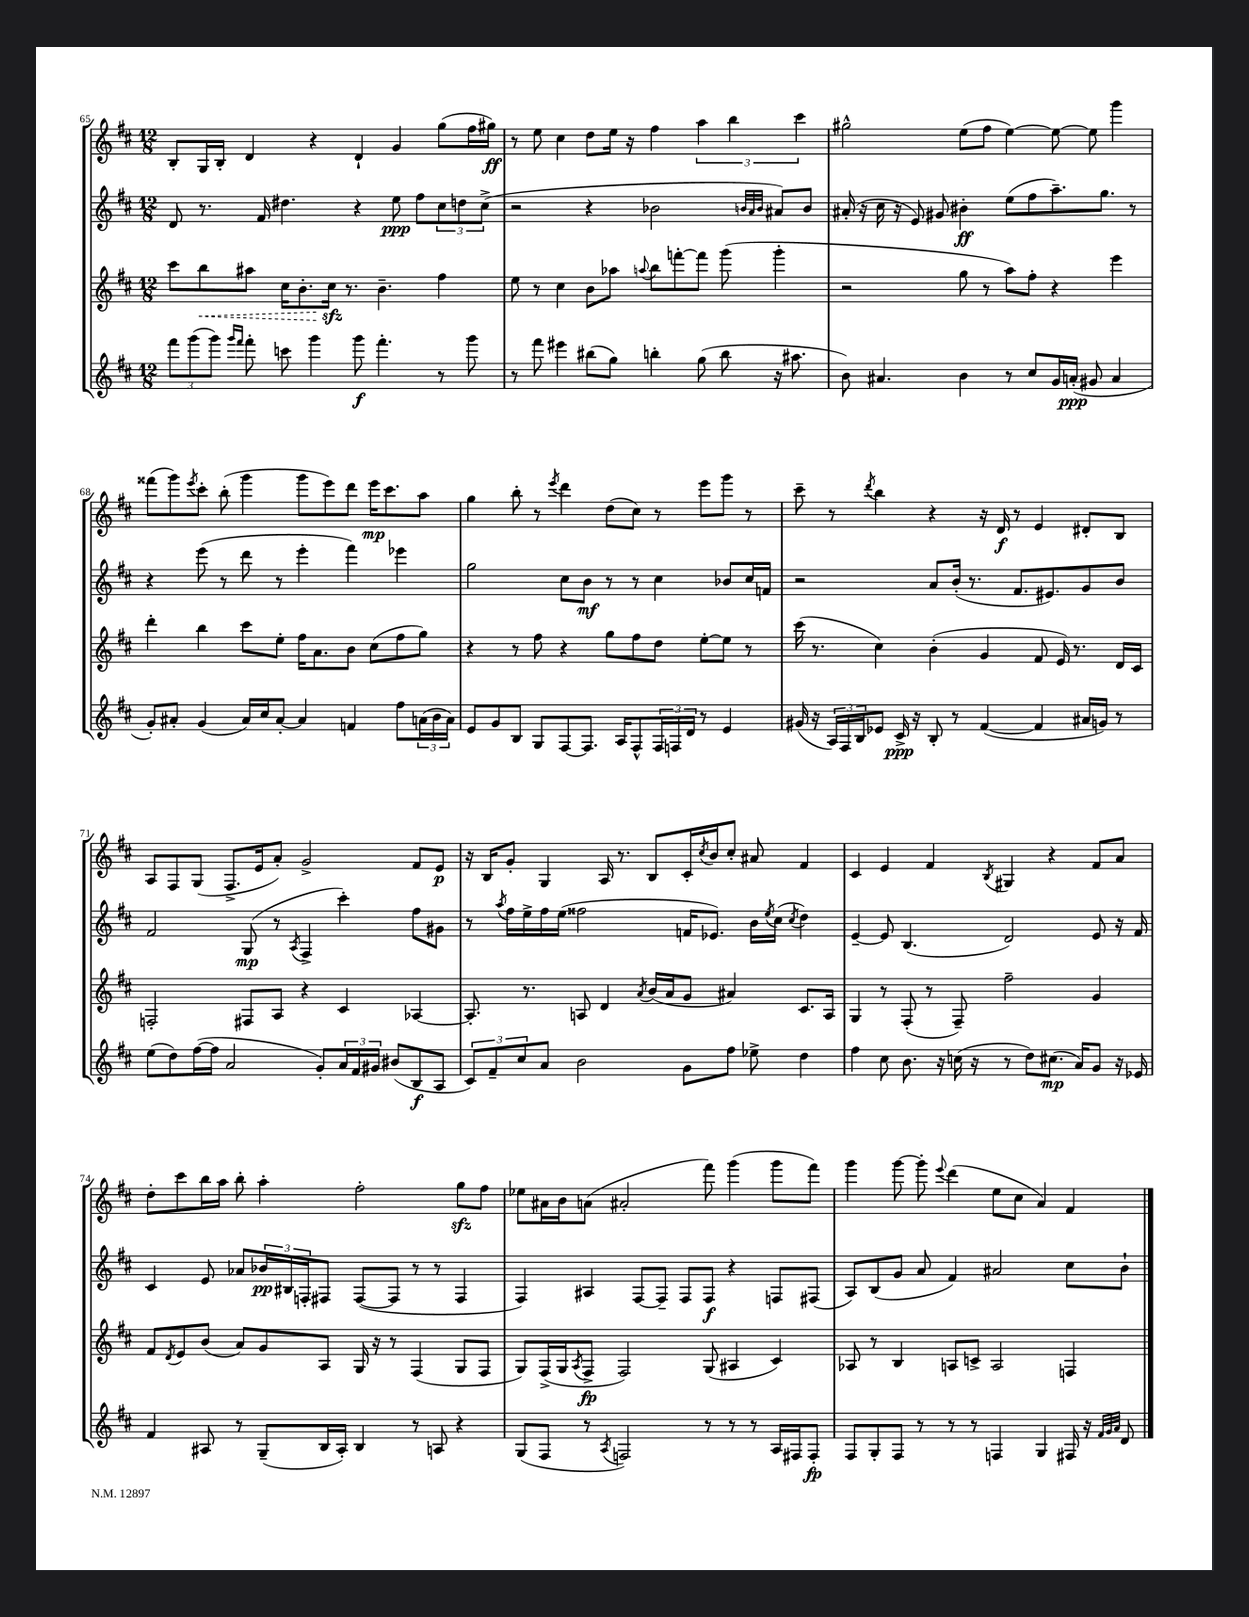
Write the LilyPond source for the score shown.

<<
\new StaffGroup <<
\new Staff = "s0" {
    \clef treble \key d \major \numericTimeSignature \time 12/8
    b8-. g16 b16-. d'4 r4 d'4-! g'4 g''8( fis''16 gis''16\ff) |
    r8 e''8 cis''4 d''8 e''16 r16 fis''4 \tuplet 3/2 { a''4 b''4 cis'''4 } |
    gis''2-^ e''8( fis''8 e''4~) e''8~ e''8 g'''4 |
    fisis'''8( g'''8) \acciaccatura { e'''8 } cis'''8-. b''8-.( g'''4 g'''8 e'''8) d'''8 e'''16\mp cis'''8. a''8 |
    g''4 b''8-. r8 \acciaccatura { e'''8 } d'''4 d''8( cis''8) r8 e'''8 g'''8 r8 |
    cis'''8-- r8 \acciaccatura { d'''8 } b''4 r4 r16 d'16\f r8 e'4 dis'8-. b8 |
    a8 fis8 g8( fis8.-> e'16 a'8-.) g'2-> fis'8 e'8\p |
    r16 b16 g'8-. g4 a16 r8. b8 cis'16-. \acciaccatura { cis''8 } b'16 cis''8-. ais'8 fis'4 |
    cis'4 e'4 fis'4 \acciaccatura { b8 } gis4 r4 fis'8 a'8 |
    d''8-. cis'''8 b''16 a''16 b''8-. a''4-. fis''2-. g''8\sfz fis''8 |
    ees''8 ais'16 b'16 a'8( ais'2-. fis'''8) g'''4( g'''8 fis'''8) |
    g'''4 g'''8~ g'''8-. \appoggiatura { e'''8 } d'''4( e''8 cis''8 a'4) fis'4 \bar "|." |
}
\new Staff = "s1" {
    \clef treble \key d \major \numericTimeSignature \time 12/8
    d'8 r8. fis'16 dis''4. r4 e''8\ppp fis''8 \tuplet 3/2 { cis''8 d''8 cis''8->( } |
    r2 r4 bes'2 \grace { b'32 a'32 b'32 } ais'8) b'8 |
    ais'16-.( r16 cis''16 r16 e'8) gis'8 bis'4-.\ff e''8( fis''8 a''8.--) g''8. r8 |
    r4 e'''8( r8 d'''8 r8 e'''4-. fis'''4) ees'''4 |
    g''2 cis''8 b'8\mf r8 r8 cis''4 bes'8 cis''16 f'16 |
    r2 a'8 b'16-.( r8. fis'8. eis'8.) g'8 b'8 |
    fis'2 g8\mp( r8 \acciaccatura { a8 } fis4-> cis'''4-.) fis''8 gis'8 |
    r8 \acciaccatura { a''8 } fis''16 e''16-> fis''16 e''16( fisis''2 f'16 ees'8.) b'16 \acciaccatura { e''8 } cis''16( \acciaccatura { cis''8 } d''4) |
    e'4~-- e'8 b4.( d'2) e'8 r16 fis'16 |
    cis'4 e'8 aes'8 \tuplet 3/2 { bes'16\pp bis16 f16-. } fis8 fis8~( fis8 r8 r8 fis4 |
    fis4) ais4 fis8~ fis8-- fis8 fis8\f r4 f8 fis8( |
    a8) b8( g'8 a'8 fis'4) ais'2 cis''8 b'8-! \bar "|." |
}
\new Staff = "s2" {
    \clef treble \key d \major \numericTimeSignature \time 12/8
    cis'''8 \once \override Hairpin.style = #'dashed-line b''8\< ais''8 cis''16 b'8.-. cis''16\sfz\! r8. b'4.-- fis''4 |
    e''8 r8 cis''4 b'8 aes''8 \appoggiatura { a''8 } b''8 f'''8~-. f'''8 g'''8( g'''4-. |
    r2 g''8 r8 a''8) fis''8-. r4 e'''4 |
    d'''4-. b''4 cis'''8 e''8-. fis''16 a'8. b'8 cis''8( fis''8 g''8) |
    r4 r8 fis''8 r4 g''8 fis''8 d''8 e''8~-. e''8 r8 |
    cis'''16( r8. cis''4) b'4-.( g'4 fis'8 e'16) r8. d'16 cis'16 |
    f2-. fis8 a8 r4 cis'4 aes4~ |
    aes8.-. r8. a8 d'4 \acciaccatura { a'8 } b'16( a'16 g'8 ais'4) cis'8. a16 |
    g4 r8 fis8-.( r8 fis8--) fis''2-- g'4 |
    fis'8 \acciaccatura { d'8 } e'8 b'8( a'8) g'8 a8 g16 r16 r8 fis4( g8 fis8 |
    g8) fis16->( g16 \acciaccatura { a8 } fis8->\fp fis2) g8( ais4 cis'4) |
    aes8 r8 b4 a8 c'8-> a2 f4 \bar "|." |
}
\new Staff = "s3" {
    \clef treble \key d \major \numericTimeSignature \time 12/8
    \tuplet 3/2 { fis'''8 g'''8( g'''8) } \grace { g'''16 fis'''16 } fis'''8-. c'''8 g'''4 g'''8\f fis'''4.-. r8 g'''8 |
    r8 fis'''8 eis'''4 bis''8( g''8) b''4-. g''8( b''8 r16 ais''8. |
    b'8) ais'4. b'4 r8 cis''8 g'16 a'16-.\ppp( gis'8 a'4 |
    g'8-.) ais'8-. g'4( ais'16) cis''16 ais'8~-. ais'4 f'4 fis''8 \tuplet 3/2 { a'16( b'16 a'16) } |
    e'8 g'8 b8 g8 fis8~ fis8. a16 fis8-^ \tuplet 3/2 { fis16 f16 d'16 } r8 e'4 |
    gis'16( r16 \tuplet 3/2 { a16) fis16 b16 } ees'8 cis'16->\ppp r16 b8-. r8 fis'4~( fis'4 ais'16 g'16) r8 |
    e''8( d''8) fis''16~( fis''16 a'2 g'8-.) \tuplet 3/2 { a'16 fis'16 gis'16 } bis'8( b8\f a8 |
    \tuplet 3/2 { cis'8) fis'8-- cis''8 } a'8 b'2 g'8 fis''8 ees''8-> d''4 |
    fis''4 cis''8 b'8. r16 c''16( r16 r8 d''8) cis''8.\mp( a'16) g'8 r16 ees'16 |
    fis'4 ais8 r8 g8--( b16 ais16-.) b4 r8 a8 r4 |
    g8( fis8 r8 \acciaccatura { a8 } f2) r8 r8 r8 a16 fis16 fis8-.\fp |
    fis8 g8-. fis8 r8 r8 r8 f4 g4 fis16 r16 \grace { fis'32 g'32 a'32 } d'8 \bar "|." |
}
>>
>>
\layout { \context { \Score currentBarNumber = #65 } }
